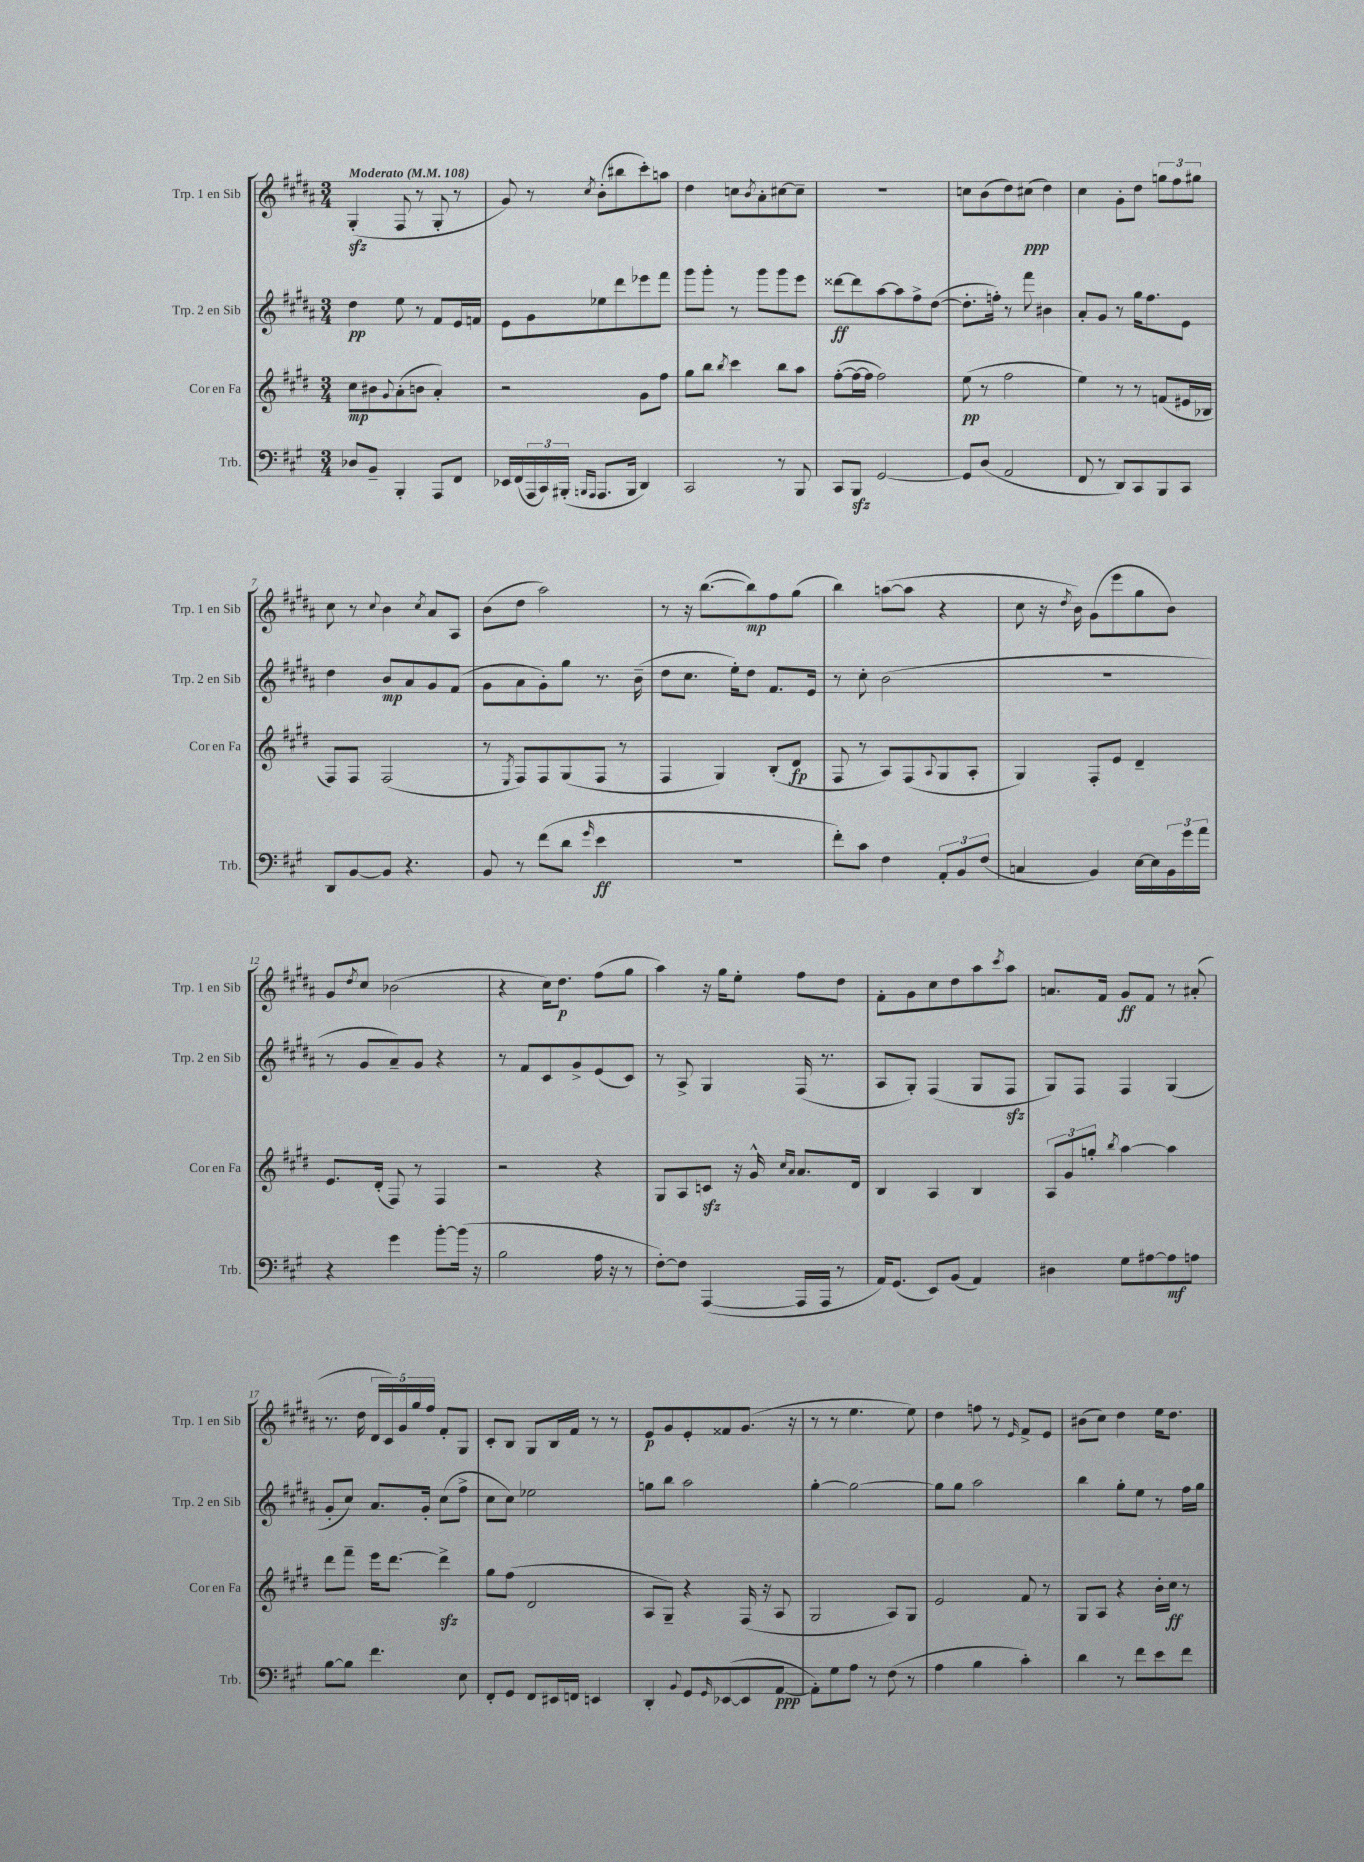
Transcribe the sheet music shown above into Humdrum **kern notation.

**kern	**dynam	**kern	**dynam	**kern	**dynam	**kern	**dynam
*part4	*part4	*part3	*part3	*part2	*part2	*part1	*part1
*staff4	*staff4	*staff3	*staff3	*staff2	*staff2	*staff1	*staff1
*I"Trb.	*	*I"Cor en Fa	*	*I"Trp. 2 en Sib	*	*I"Trp. 1 en Sib	*
*I'Trb.	*	*I'Cor en Fa	*	*I'Trp. 2 en Sib	*	*I'Trp. 1 en Sib	*
*clefF4	*	*clefG2	*	*clefG2	*	*clefG2	*
*k[f#c#g#]	*	*k[f#c#g#d#]	*	*k[f#c#g#d#a#]	*	*k[f#c#g#d#a#]	*
*M3/4	*	*M3/4	*	*M3/4	*	*M3/4	*
*MM108	*	*MM108	*	*MM108	*	*MM108	*
=1	=1	=1	=1	=1	=1	=1	=1
!	!	!	!	!	!	!LO:TX:a:B:t=Moderato	!
8D-X/L	.	8cc#\L	mp	4dd#\	pp	(4G#zz'/	.
8BB~/J	.	8b#X\	.	.	.	.	.
.	.	8qqg#/	.	.	.	.	.
4BBB'/	.	(8a'\	.	8ee\	.	8F#/	.
.	.	8bn\J	.	8r	.	8r	.
8AAA/L	.	4a'/)	.	8f#/L	.	8G#'/	.
8FF#/J	.	.	.	16e/L	.	8r	.
.	.	.	.	16fn/JJ	.	.	.
=2	=2	=2	=2	=2	=2	=2	=2
16EE-X/LL	.	2r	.	8e\L	.	8g#/)	.
(16FF#/	.	.	.	.	.	.	.
24AAA/	.	.	.	8g#\	.	8r	.
24CC#/)	.	.	.	.	.	.	.
(24BBB#X'/JJ	.	.	.	.	.	.	.
16qqBBBn/LL	.	.	.	.	.	.	.
16qqAAA/JJ	.	.	.	.	.	8qcc#/	.
8.AAA/L	.	.	.	8ee-X\	.	(8b'\L	.
.	.	.	.	8ddd#\	.	8bb#X\	.
16BBB/Jk	.	.	.	.	.	.	.
4DD/)	.	8g#\L	.	8eee-X\	.	8ccc#'\)	.
.	.	8ff#\J	.	8fff#\J	.	8aan\J	.
=3	=3	=3	=3	=3	=3	=3	=3
2CC#/	.	8gg#\L	.	8ggg#\L	.	4dd#\	.
.	.	8bb\J	.	8ggg#'\J	.	.	.
.	.	8qbb/	.	.	.	.	.
.	.	4ccc#\	.	8r	.	8ccn\L	.
.	.	.	.	.	.	8qb/	.
.	.	.	.	8ggg#\L	.	8a#'\	.
8r	.	8bb\L	.	8ggg#\	.	[8cc#X\	.
8BBB/	.	8aa\J	.	8eee\J	.	8cc#~\J]	.
=4	=4	=4	=4	=4	=4	=4	=4
8CC#/L	.	([8ff#'\L	.	[8ddd##X\L	ff	2.r	.
8BBBzz/J	.	16ff#\L_	.	8ddd##\]	.	.	.
.	.	16ff#\JJ]	.	.	.	.	.
[2GG#/	.	2ff#\)	.	[8aa#\	.	.	.
.	.	.	.	8aa#\]	.	.	.
.	.	.	.	8ff#^\	.	.	.
.	.	.	.	([8dd#\J	.	.	.
=5	=5	=5	=5	=5	=5	=5	=5
8GG#/L]	.	(8ee\	pp	8.dd#'\L]	.	8ccn\L	.
(8D/J	.	8r	.	.	.	(8b\	.
.	.	.	.	16ffn'\Jk)	.	.	.
2AA/	.	2ff#\	.	8r	.	8dd#\)	.
.	.	.	.	8fff#\	.	(8cc#X\J	ppp
.	.	.	.	4b#X\	.	4dd#\)	.
=6	=6	=6	=6	=6	=6	=6	=6
8FF#/	.	4ee\)	.	8a#'/L	.	4cc#\	.
8r	.	.	.	8g#/J	.	.	.
8DD/L)	.	8r	.	8r	.	8g#'\L	.
8CC#/	.	8r	.	16gg#\KL	.	8dd#\J	.
.	.	.	.	8.ff#\	.	.	.
8BBB/	.	(8fn/L	.	.	.	12ggn\L	.
.	.	.	.	.	.	12ff#\	.
8CC#/J	.	16e#X/L	.	8e\J	.	.	.
.	.	.	.	.	.	12gg#X\J	.
.	.	16B-X/JJ	.	.	.	.	.
!!LO:LB:g=z
=7	=7	=7	=7	=7	=7	=7	=7
8DD/L	.	8F#/L)	.	4dd#\	.	8cc#\	.
[8BB/	.	8F#/J	.	.	.	8r	.
.	.	.	.	.	.	8qqcc#/	.
8BB/J]	.	(2F#/	.	8b/L	mp	4b\	.
4.r	.	.	.	8a#/	.	.	.
.	.	.	.	.	.	8qcc#/	.
.	.	.	.	8g#/	.	8a#/L	.
.	.	.	.	(8f#/J	.	8A#/J	.
=8	=8	=8	=8	=8	=8	=8	=8
8BB/	.	8r	.	8g#\L	.	(8b\L	.
.	.	8qE/	.	.	.	.	.
8r	.	8F#/L)	.	8a#\	.	8dd#\J	.
(8f#\L	.	8F#/	.	8g#'\)	.	2aa#\)	.
8d\J	.	(8G#/	.	8gg#\J	.	.	.
16qqg#/	.	.	.	.	.	.	.
4e\	ff	8F#/J	.	8.r	.	.	.
.	.	8r	.	.	.	.	.
.	.	.	.	(16b~\	.	.	.
=9	=9	=9	=9	=9	=9	=9	=9
2.r	.	4F#/	.	8dd#\L	.	8r	.
.	.	.	.	8.cc#\J	.	16r	.
.	.	.	.	.	.	([8.bb\L	.
.	.	4G#/)	.	.	.	.	.
.	.	.	.	16ee'\KL)	.	.	.
.	.	.	.	8dd#\J	.	8bb\])	mp
.	.	(8B'/L	.	8.f#/L	.	8ff#\	.
.	.	8d#/J	fp	.	.	(8gg#\J	.
.	.	.	.	16e/Jk	.	.	.
=10	=10	=10	=10	=10	=10	=10	=10
8f#'\L)	.	8F#/	.	8r	.	4bb\)	.
8c#\J	.	8r	.	8cc#'\	.	.	.
4F#\	.	8A/L)	.	(2b\	.	([8aan\L	.
.	.	(8F#/	.	.	.	8aa\J]	.
.	.	8qqA/	.	.	.	.	.
12AA'/L	.	8G#/	.	.	.	4r	.
12BB/	.	.	.	.	.	.	.
.	.	8A'/J	.	.	.	.	.
(12F#/J	.	.	.	.	.	.	.
=11	=11	=11	=11	=11	=11	=11	=11
4Cn/	.	4G#/)	.	2.r	.	8cc#\	.
.	.	.	.	.	.	16r	.
.	.	.	.	.	.	8qdd#/	.
.	.	.	.	.	.	16b\)	.
4BB/)	.	8F#'/L	.	.	.	(8g#\L	.
.	.	8e/J	.	.	.	8eee\	.
[16E\LL	.	4d#~/	.	.	.	8gg#\	.
16E\]	.	.	.	.	.	.	.
24BB\	.	.	.	.	.	8b\J)	.
24g#\	.	.	.	.	.	.	.
24a\JJ	.	.	.	.	.	.	.
!!LO:LB:g=z
=12	=12	=12	=12	=12	=12	=12	=12
4r	.	8.e/L	.	8r	.	8g#/L	.
.	.	.	.	.	.	8qdd#/	.
.	.	.	.	8g#/L	.	8cc#/J	.
.	.	(16d#'/Jk	.	.	.	.	.
4g#\	.	8F#/)	.	8a#~/)	.	(2b-X\	.
.	.	8r	.	8g#/J	.	.	.
[8b'\L	.	4F#/	.	4r	.	.	.
(16b\Jk]	.	.	.	.	.	.	.
16r	.	.	.	.	.	.	.
=13	=13	=13	=13	=13	=13	=13	=13
2B\	.	2r	.	8r	.	4r	.
.	.	.	.	8f#/L	.	.	.
.	.	.	.	8c#/	.	16cc#\KL)	.
.	.	.	.	.	.	8.dd#\J	p
.	.	.	.	8g#^/	.	.	.
16A\	.	4r	.	(8e/	.	(8ff#\L	.
16r	.	.	.	.	.	.	.
8r	.	.	.	8c#/J)	.	8gg#\J	.
=14	=14	=14	=14	=14	=14	=14	=14
[8F#'\L)	.	8G#/L	.	8r	.	4aa#\)	.
8F#\J]	.	8A/	.	8A#^/	.	.	.
([4AAA/	.	8cnzz/J	.	4G#/	.	16r	.
.	.	.	.	.	.	16gg#\KL	.
.	.	16r	.	.	.	8ee'\J	.
.	.	16g#^^/	.	.	.	.	.
.	.	16qqcc#/LL	.	.	.	.	.
.	.	16qqa/JJ	.	.	.	.	.
16AAA/LL]	.	8.a/L	.	(16F#/	.	8ff#\L	.
16AAA/JJ	.	.	.	8.r	.	.	.
8r	.	.	.	.	.	8dd#\J	.
.	.	16d#/Jk	.	.	.	.	.
=15	=15	=15	=15	=15	=15	=15	=15
16AA/KL)	.	4B/	.	8A#/L	.	8f#'\L	.
(8.GG#/J	.	.	.	.	.	.	.
.	.	.	.	8G#'/J)	.	8g#\	.
8EE/L)	.	4A/	.	(4F#/	.	8cc#\	.
(8BB/J	.	.	.	.	.	8dd#\	.
4AA/)	.	4B/	.	8G#/L	.	8aa#\	.
.	.	.	.	.	.	8qccc#/	.
.	.	.	.	8F#zz/J	.	8aa#\J	.
=16	=16	=16	=16	=16	=16	=16	=16
4D#X\	.	12A/L	.	8G#/L)	.	8.an/L	.
.	.	12g#/	.	.	.	.	.
.	.	.	.	8F#/J	.	.	.
.	.	12ggn'/J	.	.	.	.	.
.	.	.	.	.	.	16f#/Jk	.
.	.	8qbb/	.	.	.	.	.
8G#\L	.	[4aa\	.	4F#/	.	8g#/L	ff
[8A#X\	.	.	.	.	.	8f#/J	.
8A#\]	mf	4aa\]	.	(4G#/	.	8r	.
8An\J	.	.	.	.	.	(8a#X'/	.
!!LO:LB:g=z
=17	=17	=17	=17	=17	=17	=17	=17
[8B\L	.	8ddd#\L	.	8g#'/L	.	8.r	.
8B\J]	.	8fff#~\J	.	8cc#/J)	.	.	.
.	.	.	.	.	.	16dd#\	.
4.f#\	.	16eee\KL	.	8.a#/L	.	20d#/LL	.
.	.	.	.	.	.	20c#/)	.
.	.	[8.ddd#\J	.	.	.	.	.
.	.	.	.	.	.	20g#/	.
.	.	.	.	.	.	20gg#/	.
.	.	.	.	16g#'/Jk	.	.	.
.	.	.	.	.	.	20ff#/JJ	.
.	.	4ddd#zz^\]	.	(8cc#\L	.	8f#'/L	.
8E\	.	.	.	8ff#^\J	.	8G#/J	.
=18	=18	=18	=18	=18	=18	=18	=18
8FF#'/L	.	8gg#\L	.	8cc#\L	.	8c#'/L	.
8GG#/J	.	(8ff#\J	.	8cc#\J)	.	8B/J	.
8FF#/L	.	2d#/	.	2ee-X\	.	8G#/L	.
16EE#X/L	.	.	.	.	.	16B/L	.
16FFn/JJ	.	.	.	.	.	16f#/JJ	.
4EEn/	.	.	.	.	.	8r	.
.	.	.	.	.	.	8r	.
=19	=19	=19	=19	=19	=19	=19	=19
4DD'/	.	8A/L	.	8ggn\L	.	8e/L	p
.	.	8G#~/J)	.	8bb\J	.	8g#/	.
8qqBB/	.	.	.	.	.	.	.
8GG#/L	.	4r	.	2aa#\	.	8e'/	.
16qqGG#/	.	.	.	.	.	.	.
([8EE-X/	.	.	.	.	.	8f##X/	.
8EE-/]	.	(16F#/	.	.	.	(8.g#/J	.
.	.	16r	.	.	.	.	.
[8AA/J	ppp	8A/	.	.	.	.	.
.	.	.	.	.	.	16r	.
=20	=20	=20	=20	=20	=20	=20	=20
8AA'\L])	.	2G#/	.	[4gg#'\	.	8r	.
8G#\	.	.	.	.	.	8r	.
8A\J	.	.	.	2gg#\_	.	4.ee\	.
8r	.	.	.	.	.	.	.
(8F#\	.	8A/L)	.	.	.	.	.
8r	.	8G#/J	.	.	.	8ee\)	.
=21	=21	=21	=21	=21	=21	=21	=21
4A\	.	2e/	.	8gg#\L]	.	4dd#\	.
.	.	.	.	8gg#\J	.	.	.
4B\	.	.	.	2aa#\	.	8ffn\	.
.	.	.	.	.	.	8r	.
.	.	.	.	.	.	16qqe/	.
4c#'\)	.	8f#/	.	.	.	8f#^/L	.
.	.	8r	.	.	.	8e/J	.
=22	=22	=22	=22	=22	=22	=22	=22
4d\	.	8G#/L	.	4bb\	.	(8b#X\L	.
.	.	8A/J	.	.	.	8cc#\J)	.
8r	.	4r	.	8gg#'\L	.	4dd#\	.
8f#\L	.	.	.	8ee\J	.	.	.
8e\	.	16b'\LL	.	8r	.	16ee\KL	.
.	.	16cc#\JJ	ff	.	.	8.dd#\J	.
8f#\J	.	8r	.	16ff#\LL	.	.	.
.	.	.	.	16gg#\JJ	.	.	.
==	==	==	==	==	==	==	==
*-	*-	*-	*-	*-	*-	*-	*-
